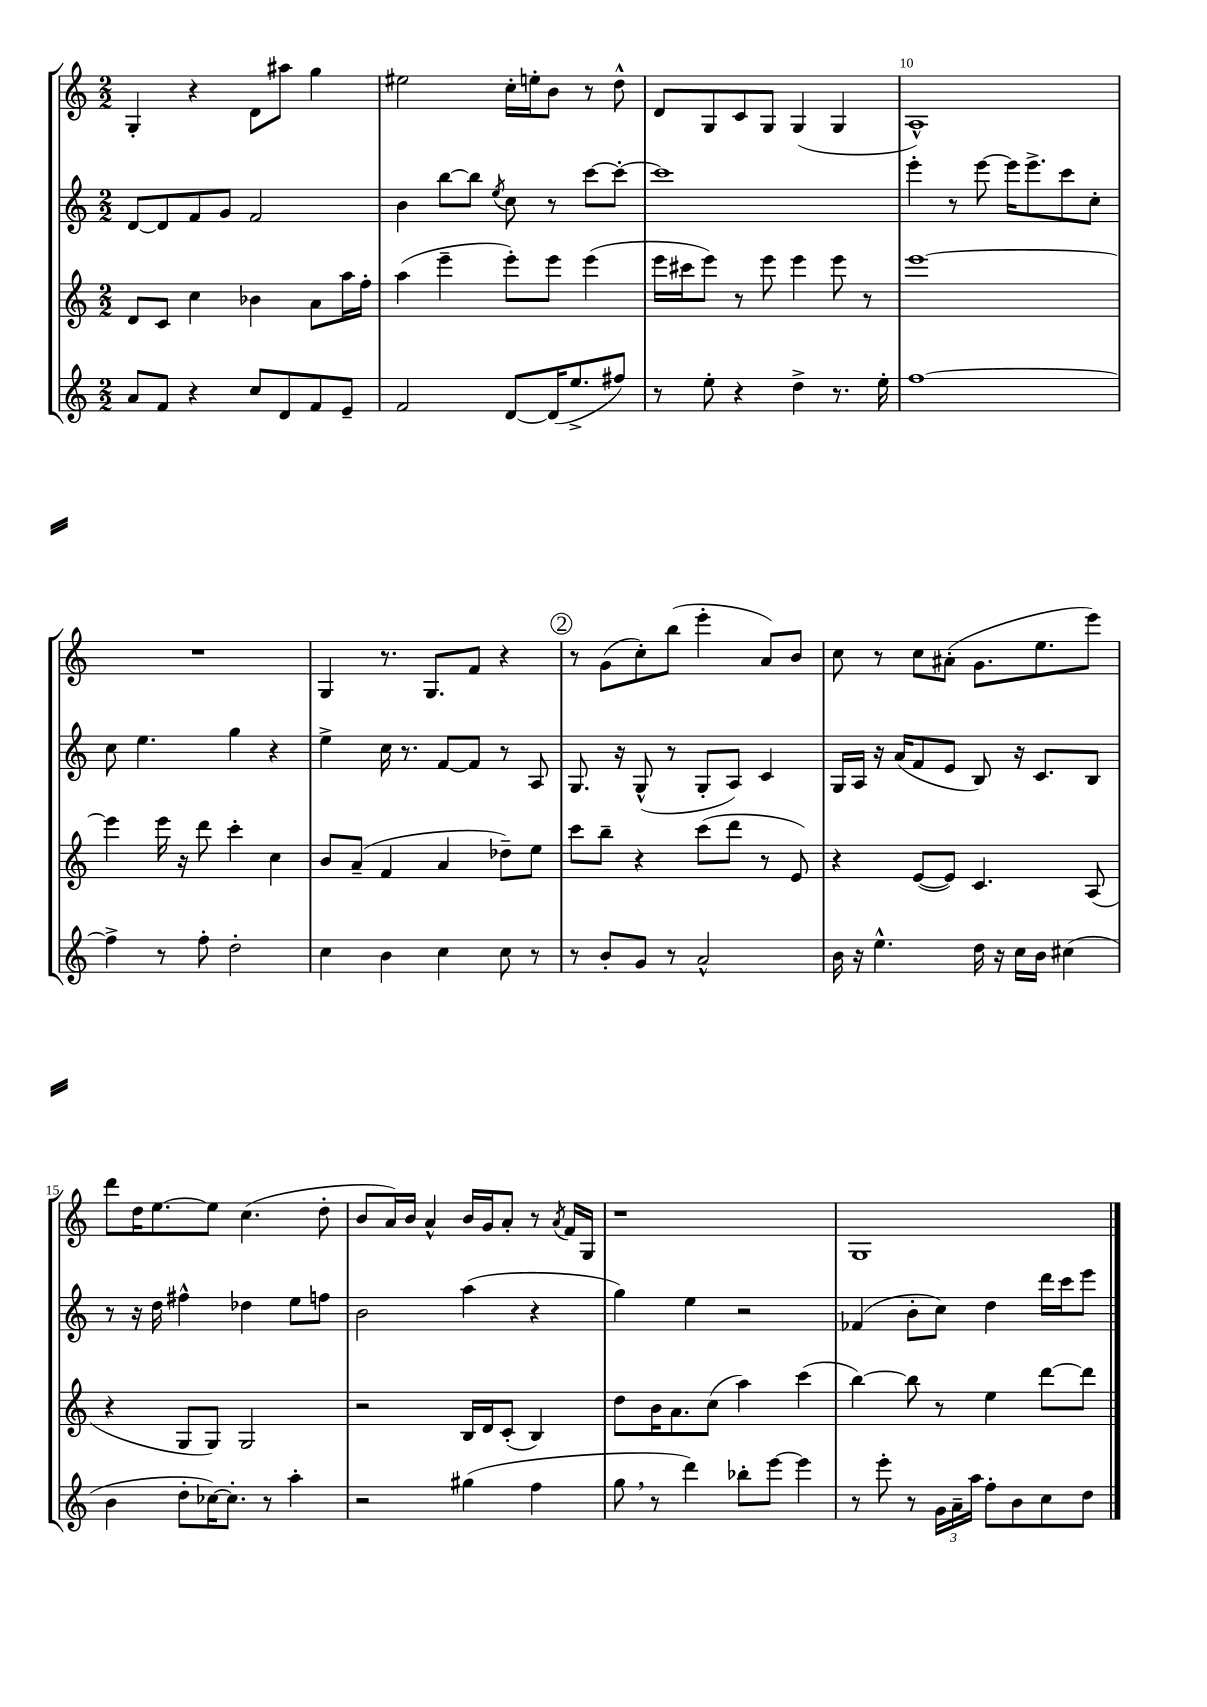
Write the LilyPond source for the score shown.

<<
\new StaffGroup <<
\new Staff = "s0" {
    \clef treble \key c \major \numericTimeSignature \time 2/2
    g4-. r4 d'8 ais''8 g''4 |
    eis''2 c''16-. e''16-. b'8 r8 d''8-^ |
    d'8 g8 c'8 g8 g4( g4 |
    a1-^) |
    R1 |
    g4 r8. g8. f'8 r4 |
    \mark \markup { \circle "2" } r8 g'8( c''8-.) b''8( e'''4-. a'8) b'8 |
    c''8 r8 c''8 ais'8-.( g'8. e''8. e'''8) |
    d'''8 d''16 e''8.~ e''8 c''4.( d''8-. |
    b'8 a'16) b'16 a'4-^ b'16 g'16 a'8-. r8 \acciaccatura { a'8 } f'16 g16 |
    r1 |
    g1 \bar "|." |
}
\new Staff = "s1" {
    \clef treble \key c \major \numericTimeSignature \time 2/2
    d'8~ d'8 f'8 g'8 f'2 |
    b'4 b''8~ b''8 \acciaccatura { e''8 } c''8 r8 c'''8~ c'''8~-. |
    c'''1 |
    e'''4-. r8 e'''8~ e'''16 e'''8.-> c'''8 c''8-. |
    c''8 e''4. g''4 r4 |
    e''4-> c''16 r8. f'8~ f'8 r8 a8 |
    \mark \markup { \circle "2" } g8. r16 g8-^( r8 g8-. a8) c'4 |
    g16 a16 r16 a'16( f'8 e'8 b8) r16 c'8. b8 |
    r8 r16 d''16 fis''4-^ des''4 e''8 f''8 |
    b'2 a''4( r4 |
    g''4) e''4 r2 |
    fes'4( b'8-. c''8) d''4 d'''16 c'''16 e'''8 \bar "|." |
}
\new Staff = "s2" {
    \clef treble \key c \major \numericTimeSignature \time 2/2
    d'8 c'8 c''4 bes'4 a'8 a''16 f''16-. |
    a''4( e'''4-- e'''8-.) e'''8 e'''4( |
    e'''16 cis'''16 e'''8) r8 e'''8 e'''4 e'''8 r8 |
    e'''1~ |
    e'''4 e'''16 r16 d'''8 c'''4-. c''4 |
    b'8 a'8--( f'4 a'4 des''8--) e''8 |
    \mark \markup { \circle "2" } c'''8 b''8-- r4 c'''8( d'''8 r8 e'8) |
    r4 e'8~( e'8) c'4. a8( |
    r4 g8 g8) g2 |
    r2 b16 d'16 c'8-.( b4) |
    d''8 b'16 a'8. c''8( a''4) c'''4( |
    b''4~) b''8 r8 e''4 d'''8~ d'''8 \bar "|." |
}
\new Staff = "s3" {
    \clef treble \key c \major \numericTimeSignature \time 2/2
    a'8 f'8 r4 c''8 d'8 f'8 e'8-- |
    f'2 d'8~ d'16( e''8.-> fis''8) |
    r8 e''8-. r4 d''4-> r8. e''16-. |
    f''1~ |
    f''4-> r8 f''8-. d''2-. |
    c''4 b'4 c''4 c''8 r8 |
    \mark \markup { \circle "2" } r8 b'8-. g'8 r8 a'2-^ |
    b'16 r16 e''4.-^ d''16 r16 c''16 b'16 cis''4( |
    b'4 d''8-. ces''16~) ces''8.-. r8 a''4-. |
    r2 gis''4( f''4 |
    g''8 \breathe r8 d'''4) bes''8-. e'''8~ e'''4 |
    r8 e'''8-. r8 \tuplet 3/2 { g'16 a'16-- a''16 } f''8-. b'8 c''8 d''8 \bar "|." |
}
>>
>>
\layout { \context { \Score currentBarNumber = #7 \override BarNumber.break-visibility = ##(#f #t #t) barNumberVisibility = #(every-nth-bar-number-visible 5) } }
